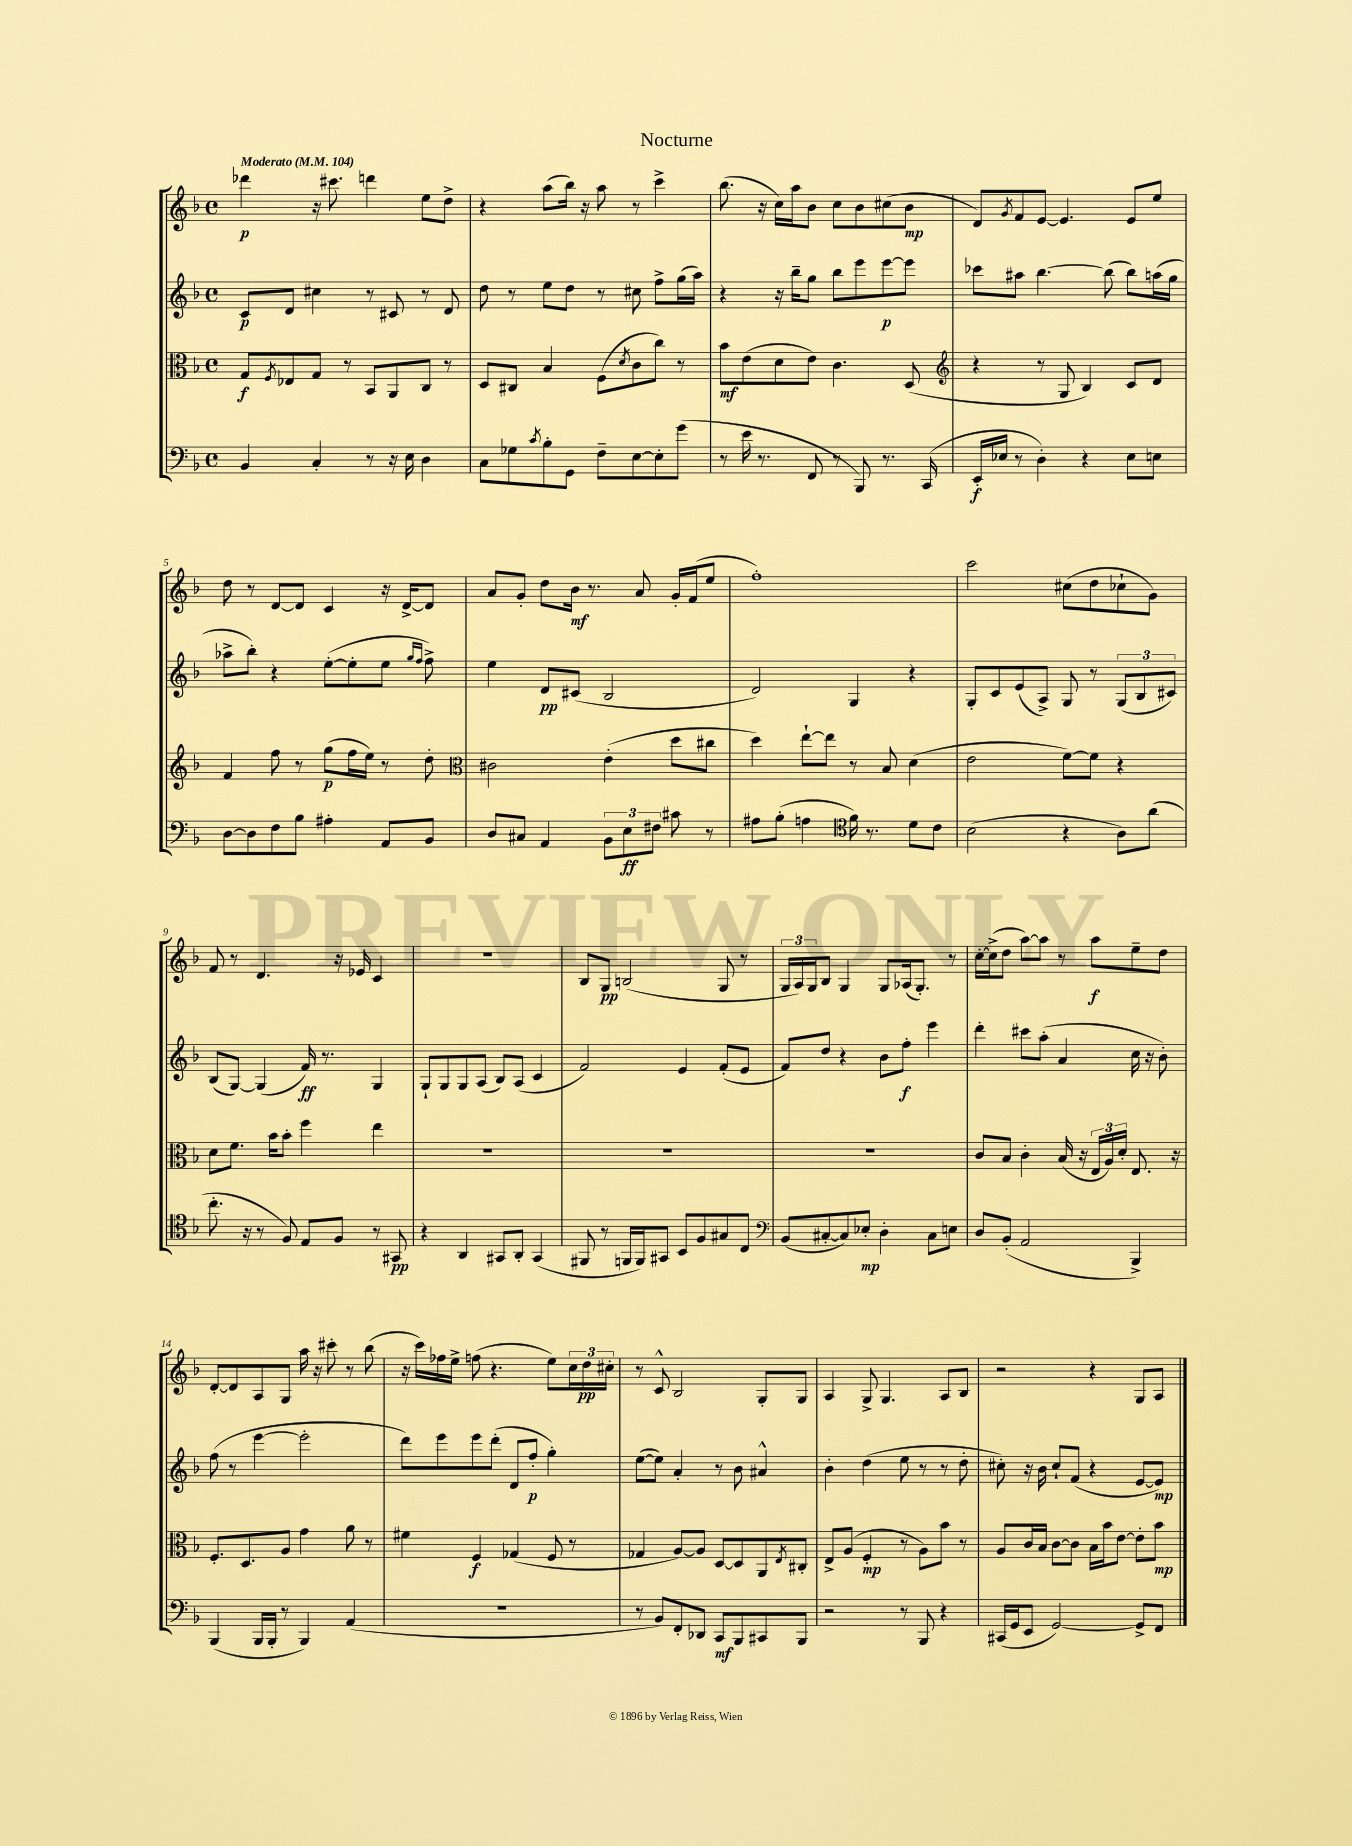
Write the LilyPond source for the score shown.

\header { title = "Nocturne" }
<<
\new StaffGroup <<
\new Staff = "s0" {
    \clef treble \key f \major \defaultTimeSignature \time 4/4 \tempo "Moderato" 4 = 104
    des'''4\p r16 cis'''8. d'''4 e''8 d''8-> |
    r4 a''8( bes''16) r16 a''8 r8 c'''4-> |
    bes''8.( r16 c''16) a''16 bes'8 c''8 bes'8 cis''8( bes'8\mp |
    d'8) \acciaccatura { g'8 } f'8 e'8~ e'4. e'8 e''8 |
    d''8 r8 d'8~ d'8 c'4 r16 d'16~-> d'8 |
    a'8 g'8-. d''8 bes'16\mf r8. a'8 g'16-. f'16( e''8 |
    f''1-.) |
    c'''2 cis''8( d''8 ces''8-! g'8) |
    f'8 r8 d'4. r16 ees'16 c'4 |
    R1 |
    bes8 g8\pp b2( g8 r8 |
    \tuplet 3/2 { g16 a16) g16 } bes8 g4 g8 aes16( g8.-.) r8 |
    c''16~-. c''16->( d''8 a''8~) a''8 r8 a''8\f e''8-- d''8 |
    d'8~-. d'8 a8 g8 a''16 r16 cis'''8-. r8 bes''8( |
    r16 c'''16) fes''16 e''16-> f''8( r4. e''8) \tuplet 3/2 { c''16 d''16\pp cis''16-. } |
    r8 c'8-^ bes2 g8-. g8 |
    a4 g8-> g4. a8 bes8 |
    r2 r4 g8 a8 \bar "|." |
}
\new Staff = "s1" {
    \clef treble \key f \major \defaultTimeSignature \time 4/4
    c'8\p d'8 cis''4 r8 cis'8 r8 d'8 |
    d''8 r8 e''8 d''8 r8 cis''8 f''8-> g''16( a''16) |
    r4 r16 bes''16-- g''8 bes''8 e'''8 e'''8~\p e'''8 |
    ces'''8 ais''8 bes''4.~ bes''8( bes''8) a''16( g''16 |
    aes''8-> bes''8-.) r4 e''8~-.( e''8-. e''8 \grace { g''16 f''16 } f''8->) |
    e''4 d'8\pp cis'8( bes2 |
    d'2) g4 r4 |
    g8-. c'8 e'8( a8->) g8 r8 \tuplet 3/2 { g8( bes8 cis'8) } |
    bes8( g8~) g4( f'16\ff) r8. g4 |
    g8-! g8 g8 a8( bes8) a8( c'4 |
    f'2) e'4 f'8-.( e'8 |
    f'8) d''8 r4 bes'8 f''8-.\f e'''4 |
    d'''4-. cis'''8 a''8-.( a'4 c''16 r16 bes'8-.) |
    f''8( r8 e'''4~ e'''2-. |
    d'''8) e'''8 e'''8 d'''8-.( d'8 f''8-.\p g''4-.) |
    e''8~( e''8) a'4-. r8 bes'8 ais'4-^ |
    bes'4-. d''4( e''8 r8 r8 d''8-. |
    cis''8-.) r16 bes'16 cis''8-! f'8( r4 e'8~ e'8\mp) \bar "|." |
}
\new Staff = "s2" {
    \clef alto \key f \major \defaultTimeSignature \time 4/4
    g8\f \acciaccatura { f8 } ees8 g8 r8 bes,8 a,8 c8 r8 |
    d8 cis8 bes4 f8( \acciaccatura { d'8 } c'8 c''8) r8 |
    bes'8\mf e'8( d'8 e'8) c'4. d8( |
    \clef treble r4 r8 g8 bes4) c'8 d'8 |
    f'4 f''8 r8 g''8\p( f''16 e''16) r8 d''8-. |
    \clef alto cis'2 e'4-.( d''8 cis''8 |
    d''4) e''8~-! e''8 r8 bes8 d'4( |
    e'2 f'8~) f'8 r4 |
    d'8 f'8. bes'16 bes'8-. f''4 e''4 |
    R1 |
    R1 |
    R1 |
    c'8 bes8 c'4-. bes16( r16 \tuplet 3/2 { e16 a16) d'16-. } e8. r16 |
    f8.-. d8. a8 g'4 a'8 r8 |
    fis'4 f4\f ges4( f8 r8 |
    ges4 a8~) a8 d8~ d8 a,8 \acciaccatura { e8 } cis8-. |
    e8-> a8( f4-.\mp r8 a8) bes'8 r8 |
    a8 c'16 bes16 c'8~ c'8 bes16 bes'16 e'8~ e'8-. bes'8\mp \bar "|." |
}
\new Staff = "s3" {
    \clef bass \key f \major \defaultTimeSignature \time 4/4
    bes,4 c4-. r8 r16 e16 d4 |
    c8 ges8 \acciaccatura { c'8 } bes8-. g,8 f8-- e8~ e8-. g'8( |
    r8 e'16 r8. f,8 r8 bes,,8) r8. c,16( |
    e,16-.\f ees16 r8 d4-.) r4 ees8 e8 |
    d8~ d8 f8 bes8 ais4-. a,8 bes,8 |
    d8 cis8 a,4 \tuplet 3/2 { bes,8 e8\ff fis8 } cis'8 r8 |
    ais8 bes8-.( a4 \clef tenor f'16) r8. d'8 c'8 |
    bes2( r4 a8) a'8( |
    c''8.-. r16 r8 f8) e8 f8 r8 gis,8\pp |
    r4 a,4 gis,8 a,8-. gis,4( |
    fis,8 r8 f,16 f,16) gis,8 bes,8 f8 gis8 c8 |
    \clef bass bes,8( cis8~-. cis8) ees8-.\mp d4-. cis8 e8 |
    d8 bes,8-.( a,2 bes,,4->) |
    bes,,4( bes,,16 bes,,16-. r8 bes,,4) a,4( |
    R1 |
    r8 bes,8) f,8-. des,8 c,8\mf bes,,8 cis,8 bes,,8 |
    r2 r8 bes,,8 r4 |
    cis,16( g,16 e,8 g,2~) g,8-> f,8 \bar "|." |
}
>>
>>
